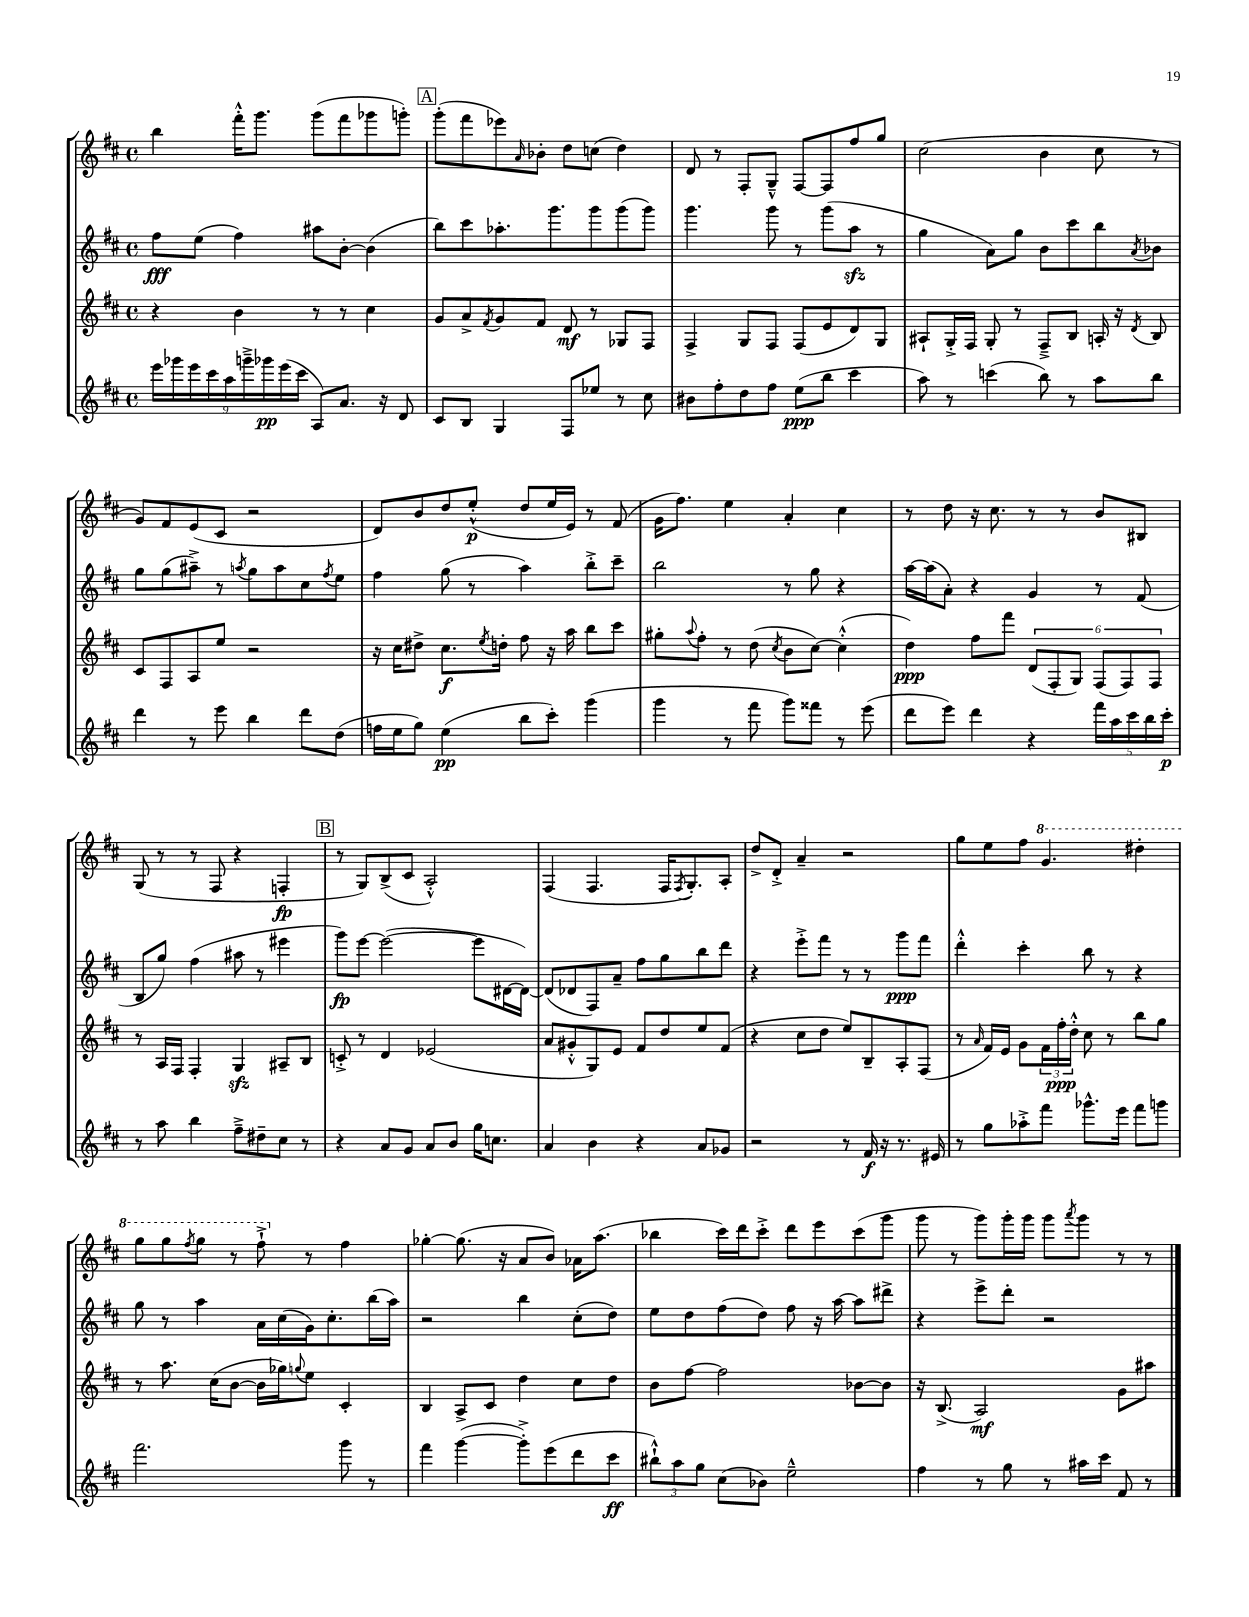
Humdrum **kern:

**kern	**dynam	**kern	**dynam	**kern	**dynam	**kern	**dynam
*part4	*part4	*part3	*part3	*part2	*part2	*part1	*part1
*staff4	*staff4	*staff3	*staff3	*staff2	*staff2	*staff1	*staff1
*clefG2	*	*clefG2	*	*clefG2	*	*clefG2	*
*k[f#c#]	*	*k[f#c#]	*	*k[f#c#]	*	*k[f#c#]	*
*M4/4	*	*M4/4	*	*M4/4	*	*M4/4	*
*met(c)	*	*met(c)	*	*met(c)	*	*met(c)	*
=115	=115	=115	=115	=115	=115	=115	=115
18eee\LL	.	4r	.	8ff#\L	fff	4bb\	.
18ggg-X\	.	.	.	.	.	.	.
18eee\	.	.	.	.	.	.	.
.	.	.	.	(8ee\J	.	.	.
18ccc#\	.	.	.	.	.	.	.
18aa\	.	.	.	.	.	.	.
.	.	4b\	.	4ff#\)	.	16fff#'^^\KL	.
18gggn~^\	.	.	.	.	.	.	.
.	.	.	.	.	.	8.ggg\J	.
18ggg-X\	pp	.	.	.	.	.	.
(18eee\	.	.	.	.	.	.	.
18ccc#\JJ	.	.	.	.	.	.	.
8A/L)	.	8r	.	8aa#X\L	.	(8ggg\L	.
8.a/J	.	8r	.	[8b'\J	.	8fff#\	.
.	.	4cc#\	.	(4b\]	.	8ggg-X\	.
16r	.	.	.	.	.	.	.
8d/	.	.	.	.	.	8gggn'\J)	.
!!LO:REH:place=s1:t=A
=116	=116	=116	=116	=116	=116	=116	=116
8c#/L	.	8g/L	.	8bb\L)	.	(8ggg'\L	.
8B/J	.	8a^/	.	8ccc#\	.	8fff#\	.
.	.	8qf#/	.	.	.	.	.
4G/	.	8g/	.	8.aa-X'\	.	8eee-X\)	.
.	.	.	.	.	.	16qqa/	.
.	.	8f#/J	.	.	.	8b-X'\J	.
.	.	.	.	8.ggg\	.	.	.
8F#/L	.	8d/	mf	.	.	8dd\L	.
8ee-X/J	.	8r	.	8ggg\	.	(8ccn\J	.
8r	.	8G-X/L	.	(8ggg\	.	4dd\)	.
8cc#\	.	8F#/J	.	8ggg\J)	.	.	.
=117	=117	=117	=117	=117	=117	=117	=117
8b#X\L	.	4F#^/	.	4.ggg\	.	8d/	.
8ff#'\	.	.	.	.	.	8r	.
8dd\	.	8G/L	.	.	.	8F#'/L	.
8ff#\J	.	8F#/J	.	8ggg\	.	8G~^^/J	.
(8ee\L	ppp	(8F#/L	.	8r	.	[8F#/L	.
8bb\J	.	8e/	.	(8ggg\L	.	8F#/]	.
4ccc#\	.	8d/)	.	8aazz\J	.	8ff#/	.
.	.	8G/J	.	8r	.	8gg/J	.
=118	=118	=118	=118	=118	=118	=118	=118
8aa\)	.	8A#X`/L	.	4gg\	.	(2cc#\	.
8r	.	16G'^/L	.	.	.	.	.
.	.	16F#/JJ	.	.	.	.	.
(4cccn\	.	8G'/	.	8a\L)	.	.	.
.	.	8r	.	8gg\J	.	.	.
8bb\)	.	8F#~^/L	.	8b\L	.	4b\	.
8r	.	8B/J	.	8ccc#\	.	.	.
8aa\L	.	16An'/	.	8bb\	.	8cc#\	.
.	.	16r	.	.	.	.	.
.	.	8qd/	.	8qa/	.	.	.
8bb\J	.	8B/	.	8b-X\J	.	8r	.
!!LO:LB:g=z
=119	=119	=119	=119	=119	=119	=119	=119
4ddd\	.	8c#/L	.	8gg\L	.	8g/L)	.
.	.	8F#/	.	(8gg\	.	8f#/	.
8r	.	8A/	.	8aa#X~^\J)	.	(8e/	.
8eee\	.	8ee/J	.	8r	.	8c#/J	.
.	.	.	.	8qaan/	.	.	.
4bb\	.	2r	.	8gg\L	.	2r	.
.	.	.	.	8aa\	.	.	.
8ddd\L	.	.	.	8cc#\	.	.	.
.	.	.	.	8qff#/	.	.	.
(8dd\J	.	.	.	8ee\J	.	.	.
=120	=120	=120	=120	=120	=120	=120	=120
16ffn\LL	.	16r	.	4ff#\	.	8d/L)	.
16ee\J	.	16cc#\KL	.	.	.	.	.
8gg\J)	.	8dd#X^\J	.	.	.	8b/	.
(4ee\	pp	8.cc#\L	f	(8gg\	.	8dd/	.
.	.	.	.	8r	.	(8ee'^^/J	p
.	.	8qee/	.	.	.	.	.
.	.	16ddn'\Jk	.	.	.	.	.
8bb\L	.	8ff#\	.	4aa\)	.	8dd/L	.
8ccc#'\J)	.	16r	.	.	.	16ee/L	.
.	.	16aa\	.	.	.	16e/JJ)	.
(4ggg\	.	8bb\L	.	8bb'^\L	.	8r	.
.	.	8ccc#\J	.	8ccc#~\J	.	(8f#/	.
=121	=121	=121	=121	=121	=121	=121	=121
4ggg\	.	8gg#X'\L	.	2bb\	.	16g\KL	.
.	.	.	.	.	.	8.ff#\J)	.
.	.	8qqaa/	.	.	.	.	.
.	.	8ff#'\J	.	.	.	.	.
8r	.	8r	.	.	.	4ee\	.
8fff#\	.	(8dd\	.	.	.	.	.
.	.	8qcc#/	.	.	.	.	.
8ggg\L)	.	8b\L	.	8r	.	4a'/	.
8fff##X\J	.	[8cc#\J)	.	8gg\	.	.	.
8r	.	(4cc#'^^\]	.	4r	.	4cc#\	.
(8eee\	.	.	.	.	.	.	.
=122	=122	=122	=122	=122	=122	=122	=122
8ddd\L	.	4dd\)	ppp	[16aa\LL	.	8r	.
.	.	.	.	(16aa\J]	.	.	.
8eee\J)	.	.	.	8a'\J)	.	8dd\	.
4ddd\	.	8ff#\L	.	4r	.	16r	.
.	.	.	.	.	.	8.cc#\	.
.	.	8fff#\J	.	.	.	.	.
4r	.	(12d/L	.	4g/	.	8r	.
.	.	12F#'/	.	.	.	.	.
.	.	.	.	.	.	8r	.
.	.	12G/J)	.	.	.	.	.
20fff#\LL	.	(12F#/L	.	8r	.	8b/L	.
20aa\	.	.	.	.	.	.	.
.	.	12F#/)	.	.	.	.	.
20ccc#\	.	.	.	.	.	.	.
.	.	.	.	(8f#/	.	8B#X/J	.
20bb\	.	.	.	.	.	.	.
.	.	12F#/J	.	.	.	.	.
20ccc#'\JJ	p	.	.	.	.	.	.
!!LO:LB:g=z
=123	=123	=123	=123	=123	=123	=123	=123
8r	.	8r	.	8B/L	.	(8G/	.
8aa\	.	16A/LL	.	8gg/J)	.	8r	.
.	.	16F#/JJ	.	.	.	.	.
4bb\	.	4F#'/	.	(4ff#\	.	8r	.
.	.	.	.	.	.	8F#/	.
8ff#~^\L	.	4Gzz/	.	8aa#X\	.	4r	.
8dd#X~\	.	.	.	8r	.	.	.
8cc#\J	.	8A#X~/L	.	4eee#X\	.	4Fn'/	fp
8r	.	8B/J	.	.	.	.	.
!!LO:REH:place=s1:t=B
=124	=124	=124	=124	=124	=124	=124	=124
4r	.	8cn'^/	.	8ggg\L)	fp	8r	.
.	.	8r	.	[8eee\J	.	8G/L)	.
8a/L	.	4d/	.	(2eee\_	.	(8B^/	.
8g/J	.	.	.	.	.	8c#/J	.
8a/L	.	(2e-X/	.	.	.	2A'^^/)	.
8b/J	.	.	.	.	.	.	.
16gg\KL	.	.	.	8eee\L]	.	.	.
8.ccn\J	.	.	.	.	.	.	.
.	.	.	.	[16d#X\L	.	.	.
.	.	.	.	16d#\JJ_)	.	.	.
=125	=125	=125	=125	=125	=125	=125	=125
4a/	.	8a/L	.	(8d#/L]	.	(4F#/	.
.	.	8g#X'^^/	.	8d-X/	.	.	.
4b\	.	8G/)	.	8F#/)	.	4.F#/	.
.	.	8e/J	.	8a~/J	.	.	.
4r	.	8f#/L	.	8ff#\L	.	.	.
.	.	8dd/	.	8gg\	.	16F#/KL	.
.	.	.	.	.	.	8qF#/	.
.	.	.	.	.	.	8.G'/)	.
8a/L	.	8ee/	.	8bb\	.	.	.
8g-X/J	.	(8f#/J	.	8ddd\J	.	8A'/J	.
=126	=126	=126	=126	=126	=126	=126	=126
2r	.	4r	.	4r	.	8dd^/L	.
.	.	.	.	.	.	8d'^/J	.
.	.	8cc#\L	.	8eee'^\L	.	4a~/	.
.	.	8dd\J	.	8fff#\J	.	.	.
8r	.	8ee/L)	.	8r	.	2r	.
16f#/	f	8B~/	.	8r	.	.	.
16r	.	.	.	.	.	.	.
8.r	.	8A'/	.	8ggg\L	ppp	.	.
.	.	(8F#/J	.	8fff#\J	.	.	.
16e#X/	.	.	.	.	.	.	.
=127	=127	=127	=127	=127	=127	=127	=127
8r	.	8r	.	4ddd'^^\	.	8gg\L	.
.	.	16qqa/	.	.	.	.	.
8gg\L	.	16f#/LL)	.	.	.	8ee\	.
.	.	16e/JJ	.	.	.	.	.
8aa-X'^\	.	8g\L	.	4ccc#'\	.	8ff#\J	.
*	*	*	*	*	*	*8va	*
8fff#\J	.	24f#\L	.	.	.	4.gg/	.
.	.	24ff#'\	ppp	.	.	.	.
.	.	24dd'^^\JJ	.	.	.	.	.
8.ggg-X^^\L	.	8cc#\	.	8bb\	.	.	.
.	.	8r	.	8r	.	.	.
16eee\Jk	.	.	.	.	.	.	.
8fff#\L	.	8bb\L	.	4r	.	4ddd#X'\	.
8gggn\J	.	8gg\J	.	.	.	.	.
!!LO:LB:g=z
=128	=128	=128	=128	=128	=128	=128	=128
2.fff#\	.	8r	.	8gg\	.	8ggg\L	.
.	.	8.aa\	.	8r	.	8ggg\	.
.	.	.	.	.	.	8qfff#/	.
.	.	.	.	4aa\	.	8ggg\J	.
.	.	(16cc#\KL	.	.	.	.	.
.	.	[8b\J	.	.	.	8r	.
.	.	16b\LL]	.	16a\LL	.	8fff#`^\	.
.	.	16gg-X\J)	.	(16cc#\	.	.	.
.	.	8qqggn/	.	.	.	.	.
*	*	*	*	*	*	*X8va	*
.	.	8ee\J	.	16g\J)	.	8r	.
.	.	.	.	8.cc#'\	.	.	.
8ggg\	.	4c#'/	.	.	.	4ff#\	.
8r	.	.	.	(16bb\L	.	.	.
.	.	.	.	16aa\JJ)	.	.	.
=129	=129	=129	=129	=129	=129	=129	=129
4fff#\	.	4B/	.	2r	.	[4gg-X'\	.
([4ggg\	.	8A^/L	.	.	.	(8.gg-\]	.
.	.	8c#/J	.	.	.	.	.
.	.	.	.	.	.	16r	.
8ggg'^\L])	.	4dd\	.	4bb\	.	8a/L	.
(8eee\	.	.	.	.	.	8b/J)	.
8ddd\	.	8cc#\L	.	(8cc#'\L	.	16a-X\KL	.
.	.	.	.	.	.	(8.aa\J	.
8ccc#\J	ff	8dd\J	.	8dd\J)	.	.	.
=130	=130	=130	=130	=130	=130	=130	=130
12bb#X`^^\L)	.	8b\L	.	8ee\L	.	4bb-X\	.
12aa\	.	.	.	.	.	.	.
.	.	[8ff#\J	.	8dd\	.	.	.
12gg\J	.	.	.	.	.	.	.
(8cc#\L	.	2ff#\]	.	(8ff#\	.	16ccc#\LL)	.
.	.	.	.	.	.	16ddd\J	.
8b-X\J)	.	.	.	8dd\J)	.	8ccc#'^\J	.
2ee~^^\	.	.	.	8ff#\	.	8ddd\L	.
.	.	.	.	16r	.	8eee\	.
.	.	.	.	[16aa\	.	.	.
.	.	[8b-X\L	.	8aa\L]	.	(8ccc#\	.
.	.	8b-\J]	.	8ddd#X^\J	.	8ggg\J	.
=131	=131	=131	=131	=131	=131	=131	=131
4ff#\	.	16r	.	4r	.	8ggg\	.
.	.	(8.B^/	.	.	.	.	.
.	.	.	.	.	.	8r	.
8r	.	2A/)	mf	8eee^\L	.	8ggg\L)	.
8gg\	.	.	.	8ddd'\J	.	16ggg'\L	.
.	.	.	.	.	.	16ggg\JJ	.
8r	.	.	.	2r	.	8ggg\L	.
.	.	.	.	.	.	8qaaa/	.
16aa#X\LL	.	.	.	.	.	8ggg\J	.
16ccc#\JJ	.	.	.	.	.	.	.
8f#/	.	8g\L	.	.	.	8r	.
8r	.	8aa#X\J	.	.	.	8r	.
==	==	==	==	==	==	==	==
*-	*-	*-	*-	*-	*-	*-	*-
